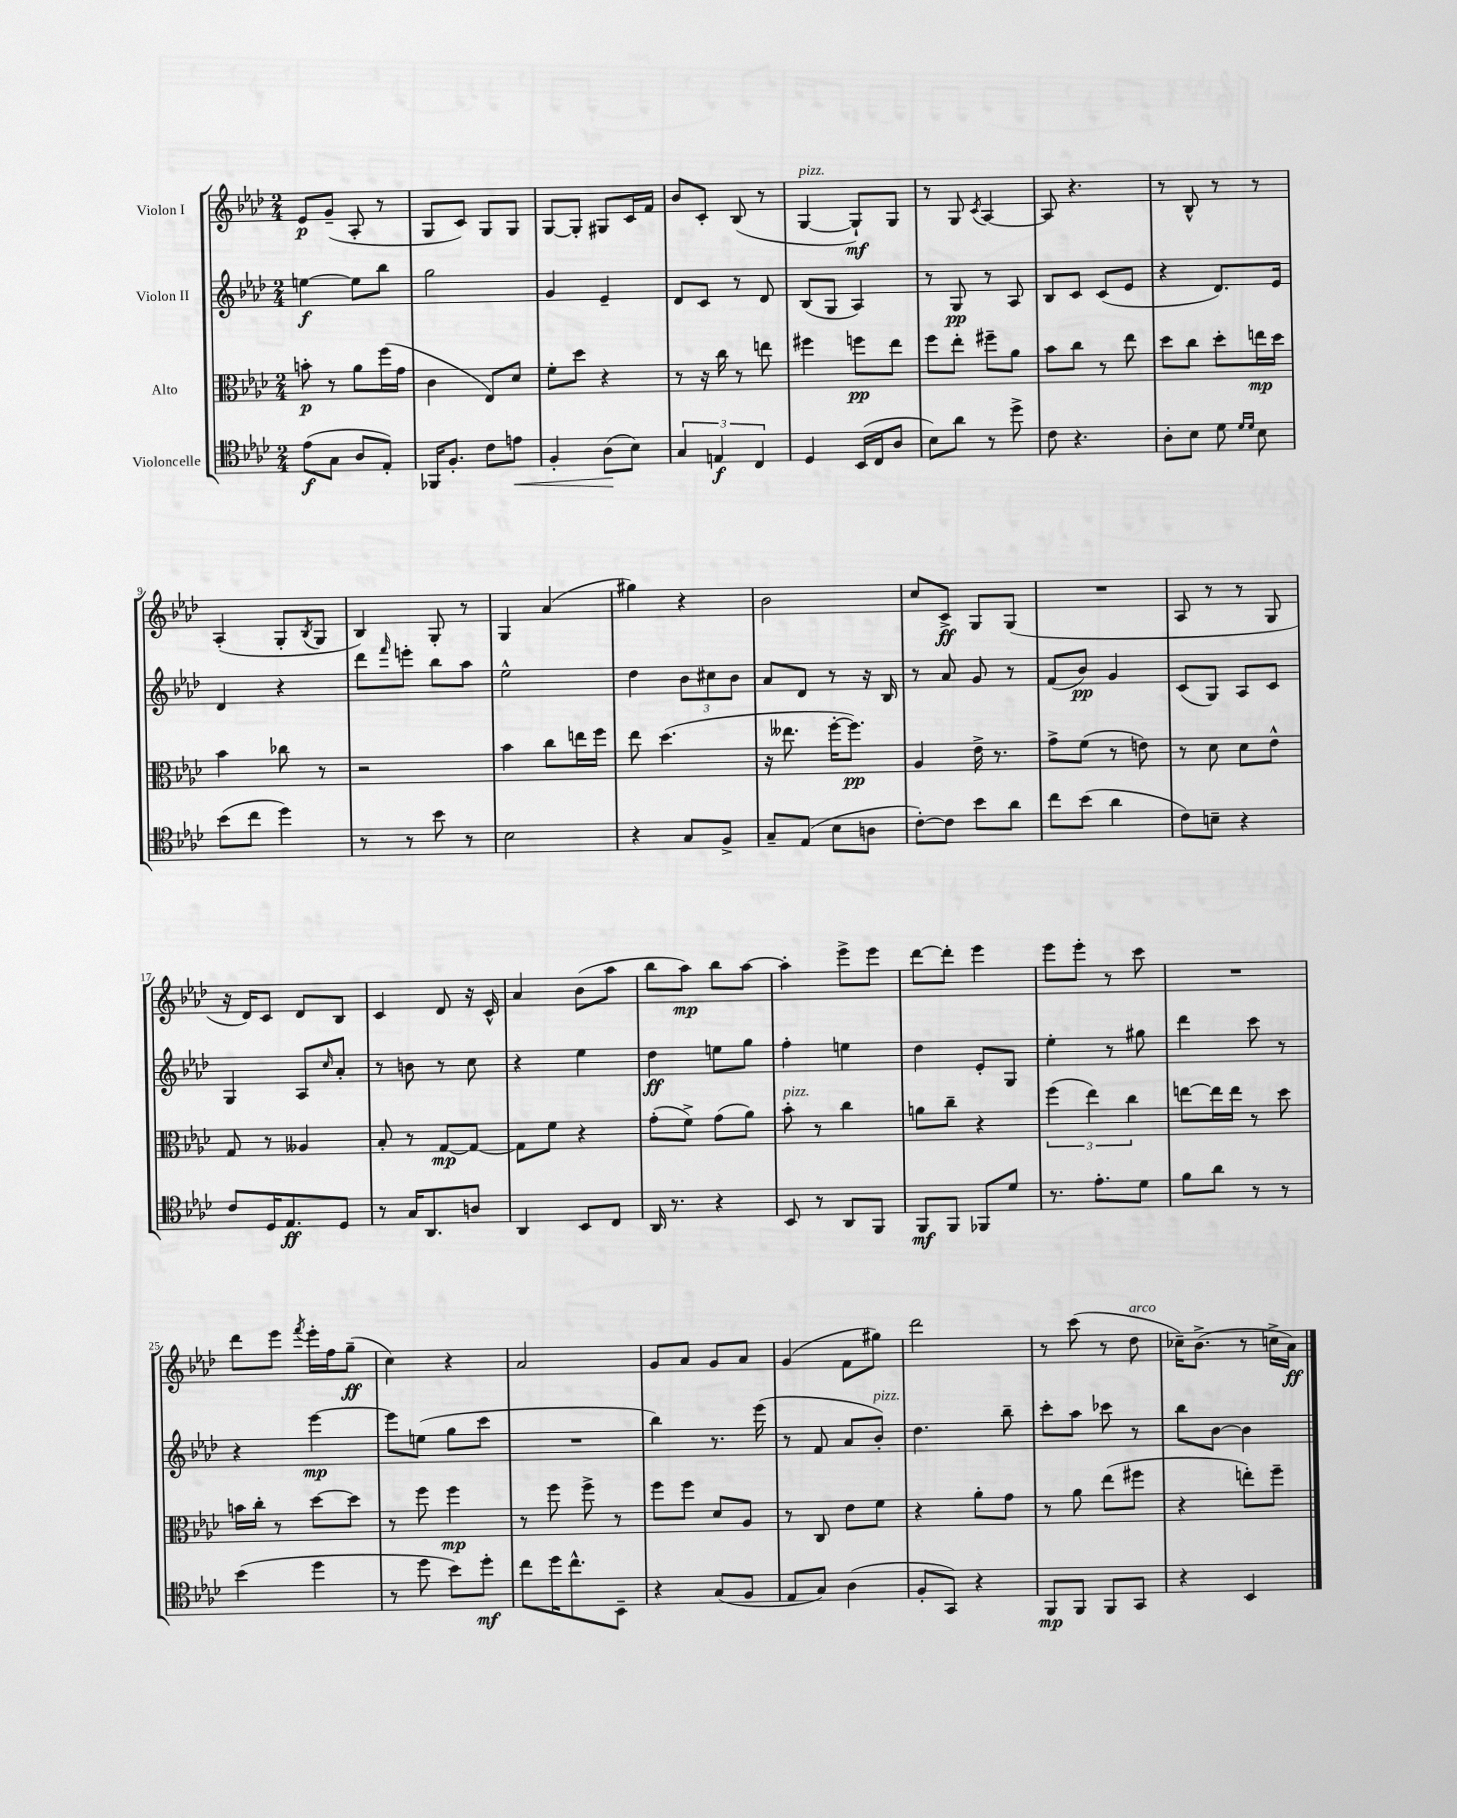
<<
\new StaffGroup <<
\new Staff = "s0" \with { instrumentName = "Violon I" } {
    \clef treble \key aes \major \numericTimeSignature \time 2/4
    ees'8\p g'8--( aes8-. r8 |
    g8 c'8) g8 g8 |
    g8~ g8-. gis8 c'16 f'16 |
    bes'8 c'8-. bes8( r8 |
    g4~^\markup { \italic "pizz." } g8-!\mf) g8 |
    r8 g8 \acciaccatura { c'8 } aes4~ |
    aes8 r4. |
    r8 bes8-^ r8 r8 |
    aes4-.( g8-. \acciaccatura { bes8 } g8 |
    bes4) g8-. r8 |
    g4 aes'4( |
    gis''4) r4 |
    bes'2 |
    c''8 c'8->\ff g8 g8( |
    R2 |
    aes8 r8 r8 g8 |
    r16 des'16) c'8 des'8 bes8 |
    c'4 des'8 r16 c'16-^ |
    aes'4 bes'8( aes''8 |
    bes''8 aes''8\mp) bes''8 aes''8~ |
    aes''4-. ees'''8-> ees'''8 |
    des'''8~ des'''8-. ees'''4 |
    ees'''8 ees'''8-. r8 c'''8 |
    R2 |
    des'''8 ees'''8 \acciaccatura { f'''8 } ees'''16-. f''16 g''8--\ff( |
    c''4) r4 |
    aes'2 |
    g'8 aes'8 g'8 aes'8 |
    g'4( f'8 gis''8) |
    des'''2 |
    r8 c'''8( r8 des''8^\markup { \italic "arco" } |
    ces''16--) bes'8.->( r8 c''16-> aes'16\ff) \bar "|." |
}
\new Staff = "s1" \with { instrumentName = "Violon II" } {
    \clef treble \key aes \major \numericTimeSignature \time 2/4
    e''4~\f e''8 bes''8 |
    g''2 |
    g'4 ees'4-- |
    des'8 c'8 r8 des'8 |
    bes8( g8 aes4) |
    r8 g8\pp r8 aes8 |
    bes8 c'8 c'8( ees'8 |
    r4 des'8.) ees'16 |
    des'4 r4 |
    des'''8 \grace { f'''16 } e'''8-. bes''8 aes''8 |
    ees''2-^ |
    des''4 \tuplet 3/2 { bes'8 cis''8 bes'8 } |
    aes'8 des'8 r8 r16 bes16 |
    r8 aes'8 g'8 r8 |
    f'8( bes'8\pp) g'4 |
    c'8( g8) aes8 c'8 |
    g4 aes8 \grace { c''16 } aes'8-. |
    r8 b'8 r8 c''8 |
    r4 ees''4 |
    des''4\ff e''8 g''8 |
    f''4-. e''4 |
    des''4 ees'8-. g8 |
    ees''4-. r8 gis''8 |
    des'''4 c'''8 r8 |
    r4 ees'''4~\mp |
    ees'''8 e''8( g''8 c'''8 |
    R2 |
    bes''4) r8. ees'''16( |
    r8 f'8 aes'8 bes'8-.^\markup { \italic "pizz." }) |
    des''4. bes''8-- |
    c'''8-. aes''8 ces'''8 r8 |
    bes''8 bes'8~ bes'4 \bar "|." |
}
\new Staff = "s2" \with { instrumentName = "Alto" } {
    \clef alto \key aes \major \numericTimeSignature \time 2/4
    b'8-.\p r8 aes'8 f''16( g'16 |
    c'4 ees8) des'8 |
    f'8-. des''8 r4 |
    r8 r16 c''16 r8 e''8 |
    fis''4 f''8\pp ees''8 |
    f''8 ees''8-. fis''8-- aes'8 |
    bes'8 c''8 r8 ees''8 |
    des''8 c''8 des''8-. e''16\mp des''16 |
    bes'4 ces''8 r8 |
    r2 |
    bes'4 c''8 e''16 f''16 |
    ees''8 des''4.( |
    r16 eeses''8. f''16~-. f''8.\pp) |
    aes4 ees'16-> r8. |
    g'8-> f'8( r8 e'8) |
    r8 des'8 des'8 ees'8-^ |
    g8 r8 aeses4 |
    bes8-. r8 g8~\mp g8~ |
    g8 f'8 r4 |
    g'8-.( f'8->) g'8( aes'8) |
    bes'8-.^\markup { \italic "pizz." } r8 c''4 |
    a'8 c''8-- r4 |
    \tuplet 3/2 { f''4( ees''4) c''4 } |
    e''8~ e''16 e''16 r8 des''8 |
    b'16 c''16-. r8 des''8~ des''8 |
    r8 f''8 f''4\mp |
    r8 f''8 f''8-> r8 |
    f''8 f''8 des'8 aes8 |
    r8 c8 ees'8 f'8 |
    r4 aes'8-. g'8 |
    r8 aes'8 ees''8( fis''8 |
    r4 e''8-.) f''8-- \bar "|." |
}
\new Staff = "s3" \with { instrumentName = "Violoncelle" } {
    \clef tenor \key aes \major \numericTimeSignature \time 2/4
    ees'8\f( g8 aes8 ees8-.) |
    fes,16 f8.-. c'8 e'8\< |
    f4-. aes8\!( bes8) |
    \tuplet 3/2 { g4 e4\f c4 } |
    des4 bes,16( c16 aes8 |
    bes8) aes'8 r8 des''8-> |
    c'8 r4. |
    aes8-. bes8 des'8 \grace { des'16 des'16 } bes8 |
    bes'8( c''8 des''4) |
    r8 r8 bes'8 r8 |
    bes2 |
    r4 g8 f8-> |
    g8-- ees8( bes8 a8 |
    c'8~-.) c'8 bes'8 aes'8 |
    c''8 bes'8( aes'4 |
    c'8) b8-- r4 |
    c'8 des16 ees8.\ff des8 |
    r8 g16 aes,8. a8 |
    aes,4 bes,8 c8 |
    aes,16 r8. r4 |
    bes,8 r8 aes,8 f,8 |
    f,8\mf f,8 fes,8 des'8 |
    r8. ees'8.-. des'8 |
    f'8 aes'8 r8 r8 |
    bes'4( des''4 |
    r8 des''8 bes'8) des''8-.\mf |
    c''8 des''16 c''8.-^ bes,8-- |
    r4 g8( f8 |
    ees8 g8) aes4( |
    f8-. g,8) r4 |
    f,8\mp f,8 f,8 g,8 |
    r4 bes,4 \bar "|." |
}
>>
>>
